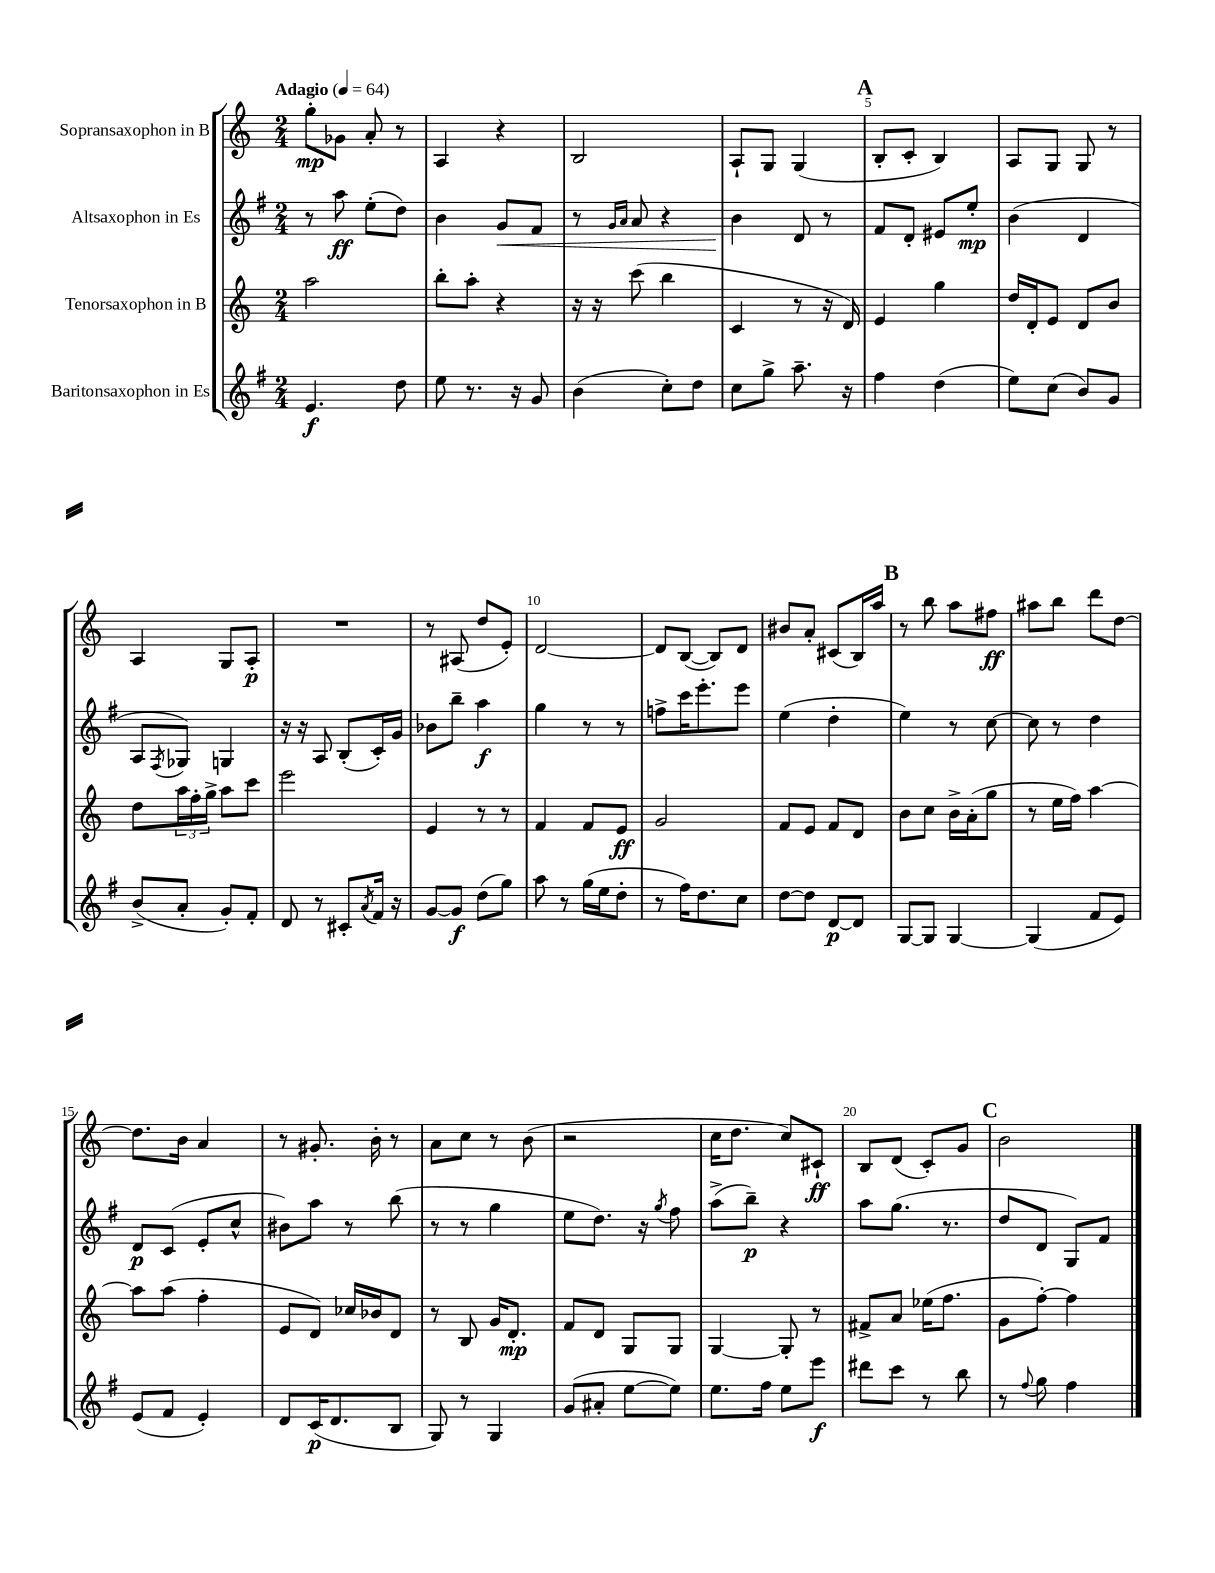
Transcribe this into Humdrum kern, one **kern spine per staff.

**kern	**dynam	**kern	**dynam	**kern	**dynam	**kern	**dynam
*part4	*part4	*part3	*part3	*part2	*part2	*part1	*part1
*staff4	*staff4	*staff3	*staff3	*staff2	*staff2	*staff1	*staff1
*I"Baritonsaxophon in Es	*	*I"Tenorsaxophon in B	*	*I"Altsaxophon in Es	*	*I"Sopransaxophon in B	*
*clefG2	*	*clefG2	*	*clefG2	*	*clefG2	*
*k[f#]	*	*k[]	*	*k[f#]	*	*k[]	*
*M2/4	*	*M2/4	*	*M2/4	*	*M2/4	*
*MM64	*	*MM64	*	*MM64	*	*MM64	*
=1	=1	=1	=1	=1	=1	=1	=1
!	!	!	!	!	!	!LO:TX:a:B:t=Adagio	!
4.e/	f	2aa\	.	8r	.	8gg'\L	mp
.	.	.	.	8aa\	ff	8g-X\J	.
.	.	.	.	(8ee'\L	.	8a'/	.
8dd\	.	.	.	8dd\J)	.	8r	.
=2	=2	=2	=2	=2	=2	=2	=2
8ee\	.	8bb'\L	.	4b\	.	4A/	.
8.r	.	8aa'\J	.	.	.	.	.
!	!	!	!	!	!LO:HP:b	!	!
.	.	4r	.	8g/L	<	4r	.
16r	.	.	.	.	.	.	.
8g/	.	.	.	8f#/J	.	.	.
=3	=3	=3	=3	=3	=3	=3	=3
(4b\	.	16r	.	8r	.	2B/	.
.	.	16r	.	.	.	.	.
.	.	.	.	16qqg/LL	.	.	.
.	.	.	.	16qqa/JJ	.	.	.
.	.	(8ccc\	.	8a/	.	.	.
8cc'\L)	.	4bb\	.	4r	.	.	.
8dd\J	.	.	.	.	.	.	.
=4	=4	=4	=4	=4	=4	=4	=4
8cc\L	.	4c/	.	4b\	.	8A`/L	.
8gg^\J	.	.	.	.	.	8G/J	.
8.aa~\	.	8r	.	8d/	[	(4G/	.
.	.	16r	.	8r	.	.	.
16r	.	16d/)	.	.	.	.	.
!!LO:REH:place=s1:t=A
=5	=5	=5	=5	=5	=5	=5	=5
4ff#\	.	4e/	.	8f#/L	.	8B'/L	.
.	.	.	.	8d'/J	.	8c'/J	.
(4dd\	.	4gg\	.	8e#X/L	.	4B/)	.
.	.	.	.	8ee'/J	mp	.	.
=6	=6	=6	=6	=6	=6	=6	=6
8ee\L)	.	16dd/LL	.	(4b\	.	8A/L	.
.	.	16d'/J	.	.	.	.	.
(8cc\J	.	8e/J	.	.	.	8G/J	.
8b/L)	.	8d/L	.	4d/	.	8G/	.
8g/J	.	8b/J	.	.	.	8r	.
!!LO:LB:g=z
=7	=7	=7	=7	=7	=7	=7	=7
(8b^/L	.	8dd\L	.	8A/L	.	4A/	.
.	.	.	.	8qF#/	.	.	.
8a'/J	.	24aa\L	.	8G-X/J)	.	.	.
.	.	24ff'\	.	.	.	.	.
.	.	24gg^\JJ	.	.	.	.	.
8g'/L)	.	8aa\L	.	4Gn/	.	8G/L	.
8f#'/J	.	8ccc\J	.	.	.	8A'/J	p
=8	=8	=8	=8	=8	=8	=8	=8
8d/	.	2eee\	.	16r	.	2r	.
.	.	.	.	16r	.	.	.
8r	.	.	.	8A/	.	.	.
8c#X'/L	.	.	.	(8B'/L	.	.	.
8qa/	.	.	.	.	.	.	.
16f#/Jk	.	.	.	16c'/L)	.	.	.
16r	.	.	.	16g/JJ	.	.	.
=9	=9	=9	=9	=9	=9	=9	=9
[8g/L	.	4e/	.	8b-X\L	.	8r	.
8g/J]	f	.	.	8bb~\J	.	(8A#X/	.
(8dd\L	.	8r	.	4aa\	f	8dd/L	.
8gg\J)	.	8r	.	.	.	8e'/J)	.
=10	=10	=10	=10	=10	=10	=10	=10
8aa\	.	4f/	.	4gg\	.	[2d/	.
8r	.	.	.	.	.	.	.
(16gg\LL	.	8f/L	.	8r	.	.	.
16ee\J	.	.	.	.	.	.	.
8dd'\J	.	8e/J	ff	8r	.	.	.
=11	=11	=11	=11	=11	=11	=11	=11
8r	.	2g/	.	8ffn^\L	.	8d/L]	.
16ff#\KL)	.	.	.	16ccc\K	.	([8B/J	.
8.dd\	.	.	.	8.eee'\	.	.	.
.	.	.	.	.	.	8B/L])	.
8cc\J	.	.	.	8eee\J	.	8d/J	.
=12	=12	=12	=12	=12	=12	=12	=12
[8dd\L	.	8f/L	.	(4ee\	.	8b#X/L	.
8dd\J]	.	8e/J	.	.	.	8a'/J	.
[8d/L	p	8f/L	.	4dd'\	.	(8c#X/L	.
8d/J]	.	8d/J	.	.	.	16B/L)	.
.	.	.	.	.	.	16aa/JJ	.
!!LO:REH:place=s1:t=B
=13	=13	=13	=13	=13	=13	=13	=13
[8G/L	.	8b\L	.	4ee\)	.	8r	.
8G/J]	.	8cc\J	.	.	.	8bb\	.
[4G/	.	16b^\LL	.	8r	.	8aa\L	.
.	.	(16a'\J	.	.	.	.	.
.	.	8gg\J	.	[8cc\	.	8ff#X\J	ff
=14	=14	=14	=14	=14	=14	=14	=14
(4G/]	.	8r	.	8cc\]	.	8aa#X\L	.
.	.	16ee\LL	.	8r	.	8bb\J	.
.	.	16ff\JJ)	.	.	.	.	.
8f#/L	.	[4aa\	.	4dd\	.	8ddd\L	.
8e/J)	.	.	.	.	.	[8dd\J	.
!!LO:LB:g=z
=15	=15	=15	=15	=15	=15	=15	=15
(8e/L	.	8aa\L]	.	8d/L	p	8.dd\L]	.
8f#/J	.	(8aa\J	.	(8c/J	.	.	.
.	.	.	.	.	.	16b\Jk	.
4e'/)	.	4ff'\	.	8e'/L	.	4a/	.
.	.	.	.	8cc^^/J	.	.	.
=16	=16	=16	=16	=16	=16	=16	=16
8d/L	.	8e/L	.	8b#X\L)	.	8r	.
(16c/K	p	8d/J)	.	8aa\J	.	8.g#X'/	.
8.d/	.	.	.	.	.	.	.
.	.	16cc-X/LL	.	8r	.	.	.
.	.	16b-X/J	.	.	.	16b'\	.
8B/J	.	8d/J	.	(8bb\	.	8r	.
=17	=17	=17	=17	=17	=17	=17	=17
8G/)	.	8r	.	8r	.	8a\L	.
8r	.	8B/	.	8r	.	8cc\J	.
4G/	.	16g/KL	.	4gg\	.	8r	.
.	.	8.d'/J	mp	.	.	.	.
.	.	.	.	.	.	(8b\	.
=18	=18	=18	=18	=18	=18	=18	=18
(8g/L	.	8f/L	.	8ee\L	.	2r	.
8a#X'/J	.	8d/J	.	8.dd\J)	.	.	.
[8ee\L	.	8G/L	.	.	.	.	.
.	.	.	.	16r	.	.	.
.	.	.	.	8qgg/	.	.	.
8ee\J])	.	8G/J	.	8ff#\	.	.	.
=19	=19	=19	=19	=19	=19	=19	=19
8.ee\L	.	[4G/	.	(8aa^\L	.	16cc\KL	.
.	.	.	.	.	.	8.dd\J	.
.	.	.	.	8bb~\J)	p	.	.
16ff#\Jk	.	.	.	.	.	.	.
8ee\L	.	8G'/]	.	4r	.	8cc/L)	.
8eee\J	f	8r	.	.	.	8c#X`/J	ff
=20	=20	=20	=20	=20	=20	=20	=20
8ddd#X\L	.	8f#X^/L	.	8aa\L	.	8B/L	.
8ccc\J	.	8a/J	.	(8.gg\J	.	(8d/J	.
8r	.	(16ee-X\KL	.	.	.	8c'/L)	.
.	.	8.ff\J	.	8.r	.	.	.
8bb\	.	.	.	.	.	8g/J	.
!!LO:REH:place=s1:t=C
=21	=21	=21	=21	=21	=21	=21	=21
8r	.	8g\L	.	8dd/L	.	2b\	.
8qqff#/	.	.	.	.	.	.	.
8gg\	.	[8ff'\J)	.	8d/J	.	.	.
4ff#\	.	4ff\]	.	8G/L)	.	.	.
.	.	.	.	8f#/J	.	.	.
==	==	==	==	==	==	==	==
*-	*-	*-	*-	*-	*-	*-	*-
